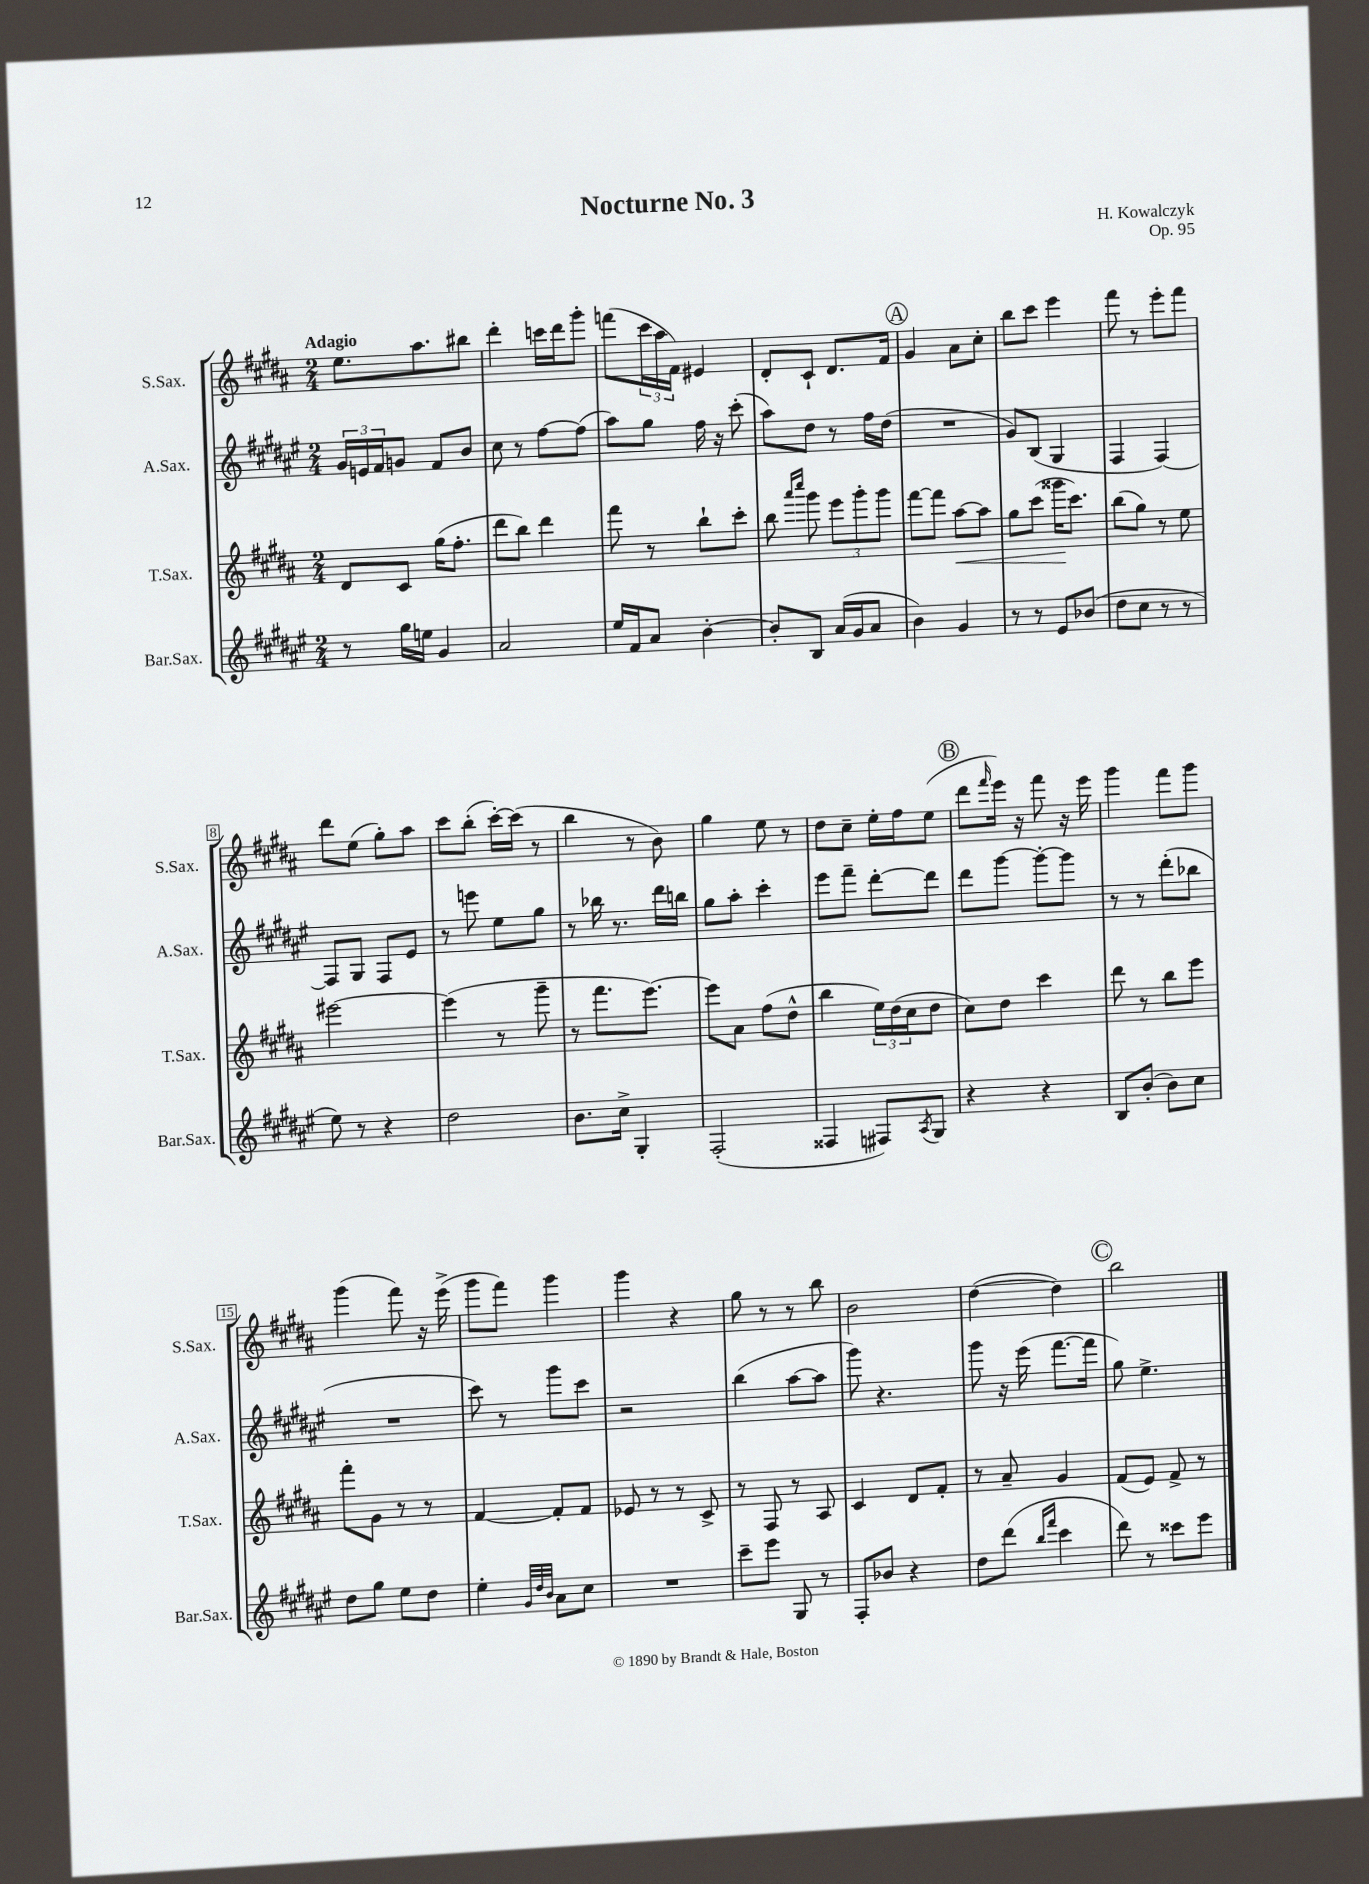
\header { title = "Nocturne No. 3" composer = "H. Kowalczyk" opus = "Op. 95" }
<<
\new StaffGroup <<
\new Staff = "s0" \with { instrumentName = "S.Sax." shortInstrumentName = "S.Sax." } {
    \clef treble \key b \major \numericTimeSignature \time 2/4 \tempo "Adagio"
    e''8. ais''8. bis''8 |
    dis'''4-. c'''16 dis'''16 gis'''8-. |
    f'''8( \tuplet 3/2 { cis'''16 ais''16 fis'16) } eis'4 |
    dis'8-. cis'8-! dis'8. fis'16 |
    \mark \markup { \circle "A" } gis'4 ais'8 cis''8-. |
    b''8 cis'''8 e'''4 |
    fis'''8 r8 e'''8-. fis'''8 |
    dis'''8 e''8( gis''8-.) ais''8 |
    cis'''8 b''8-.( cis'''16~-.) cis'''16( r8 |
    b''4 r8 b'8) |
    gis''4 e''8 r8 |
    dis''8 cis''8-- e''16-. fis''16 e''8( |
    \mark \markup { \circle "B" } dis'''8 \grace { fis'''16 } e'''16) r16 fis'''8 r16 e'''16 |
    gis'''4 fis'''8 gis'''8 |
    gis'''4( fis'''8) r16 e'''16->( |
    gis'''8 fis'''8) gis'''4 |
    gis'''4 r4 |
    gis''8 r8 r8 b''8 |
    b'2 |
    dis''4~( dis''4) |
    \mark \markup { \circle "C" } b''2 \bar "|." |
}
\new Staff = "s1" \with { instrumentName = "A.Sax." shortInstrumentName = "A.Sax." } {
    \clef treble \key fis \major \numericTimeSignature \time 2/4
    \tuplet 3/2 { gis'16 e'16 fis'16 } g'8 fis'8 b'8 |
    cis''8 r8 fis''8~ fis''8( |
    ais''8) gis''8 fis''16 r16 cis'''8-.( |
    ais''8) dis''8 r8 fis''16 dis''16( |
    \mark \markup { \circle "A" } R2 |
    gis'8) b8( gis4 |
    fis4 fis4~) |
    fis8 gis8 fis8 eis'8 |
    r8 e'''8 eis''8 gis''8 |
    r8 bes''16 r8. dis'''16 b''16 |
    gis''8 ais''8-. cis'''4-. |
    eis'''8 fis'''8-- dis'''8~-. dis'''8 |
    \mark \markup { \circle "B" } dis'''8 gis'''8~ gis'''8~-. gis'''8 |
    r8 r8 dis'''8-.( bes''8 |
    R2 |
    cis'''8) r8 gis'''8 cis'''8 |
    r2 |
    b''4( ais''8~ ais''8 |
    gis'''8) r4. |
    gis'''8 r16 eis'''16( fis'''8.~ fis'''16 |
    \mark \markup { \circle "C" } gis''8) eis''4.-> \bar "|." |
}
\new Staff = "s2" \with { instrumentName = "T.Sax." shortInstrumentName = "T.Sax." } {
    \clef treble \key b \major \numericTimeSignature \time 2/4
    dis'8 cis'8 gis''16( fis''8.-. |
    dis'''8 b''8) dis'''4 |
    fis'''8 r8 b''8-! cis'''8-. |
    b''8 \grace { ais'''16 cis''''16 } gis'''8 \tuplet 3/2 { e'''8 gis'''8-. gis'''8 } |
    \mark \markup { \circle "A" } fis'''8~ fis'''8 ais''8~\< ais''8 |
    gis''8 cis'''8( gisis'''16\! cis'''8.) |
    b''8( gis''8) r8 e''8 |
    eis'''2~ |
    eis'''4( r8 gis'''8-- |
    r8 fis'''8. e'''8.~) |
    e'''8 ais'8 fis''8( dis''8-^ |
    b''4 \tuplet 3/2 { e''16) dis''16( cis''16 } dis''8 |
    \mark \markup { \circle "B" } cis''8) dis''8 cis'''4 |
    dis'''8 r8 b''8 e'''8 |
    fis'''8-. gis'8 r8 r8 |
    fis'4~ fis'8-. fis'8 |
    ees'8 r8 r8 cis'8-> |
    r8 fis8 r8 ais8 |
    cis'4 dis'8 fis'8-. |
    r8 ais'8-- gis'4 |
    \mark \markup { \circle "C" } fis'8( e'8) fis'8-> r8 \bar "|." |
}
\new Staff = "s3" \with { instrumentName = "Bar.Sax." shortInstrumentName = "Bar.Sax." } {
    \clef treble \key fis \major \numericTimeSignature \time 2/4
    r8 gis''16 e''16 gis'4 |
    ais'2 |
    eis''16 fis'16 ais'8 b'4~-. |
    b'8-. b8 ais'16( gis'16 ais'8 |
    \mark \markup { \circle "A" } b'4) gis'4 |
    r8 r8 eis'8 bes'8( |
    dis''8 cis''8 r8 r8 |
    eis''8) r8 r4 |
    dis''2 |
    b'8. cis''16-> gis4-. |
    fis2-.( |
    fisis4 fis8) \acciaccatura { ais8 } gis8 |
    \mark \markup { \circle "B" } r4 r4 |
    b8 b'8-.( b'8) cis''8 |
    dis''8 gis''8 eis''8 dis''8 |
    eis''4-. \grace { gis'32 dis''32 b'32 } ais'8 cis''8 |
    R2 |
    cis'''8-- eis'''8 gis8 r8 |
    fis8-. bes'8 r4 |
    dis''8 dis'''8( \grace { b''16 fis'''16 } cis'''4 |
    \mark \markup { \circle "C" } dis'''8) r8 cisis'''8 eis'''8 \bar "|." |
}
>>
>>
\layout { \context { \Score \override BarNumber.stencil = #(make-stencil-boxer 0.1 0.3 ly:text-interface::print) } }
